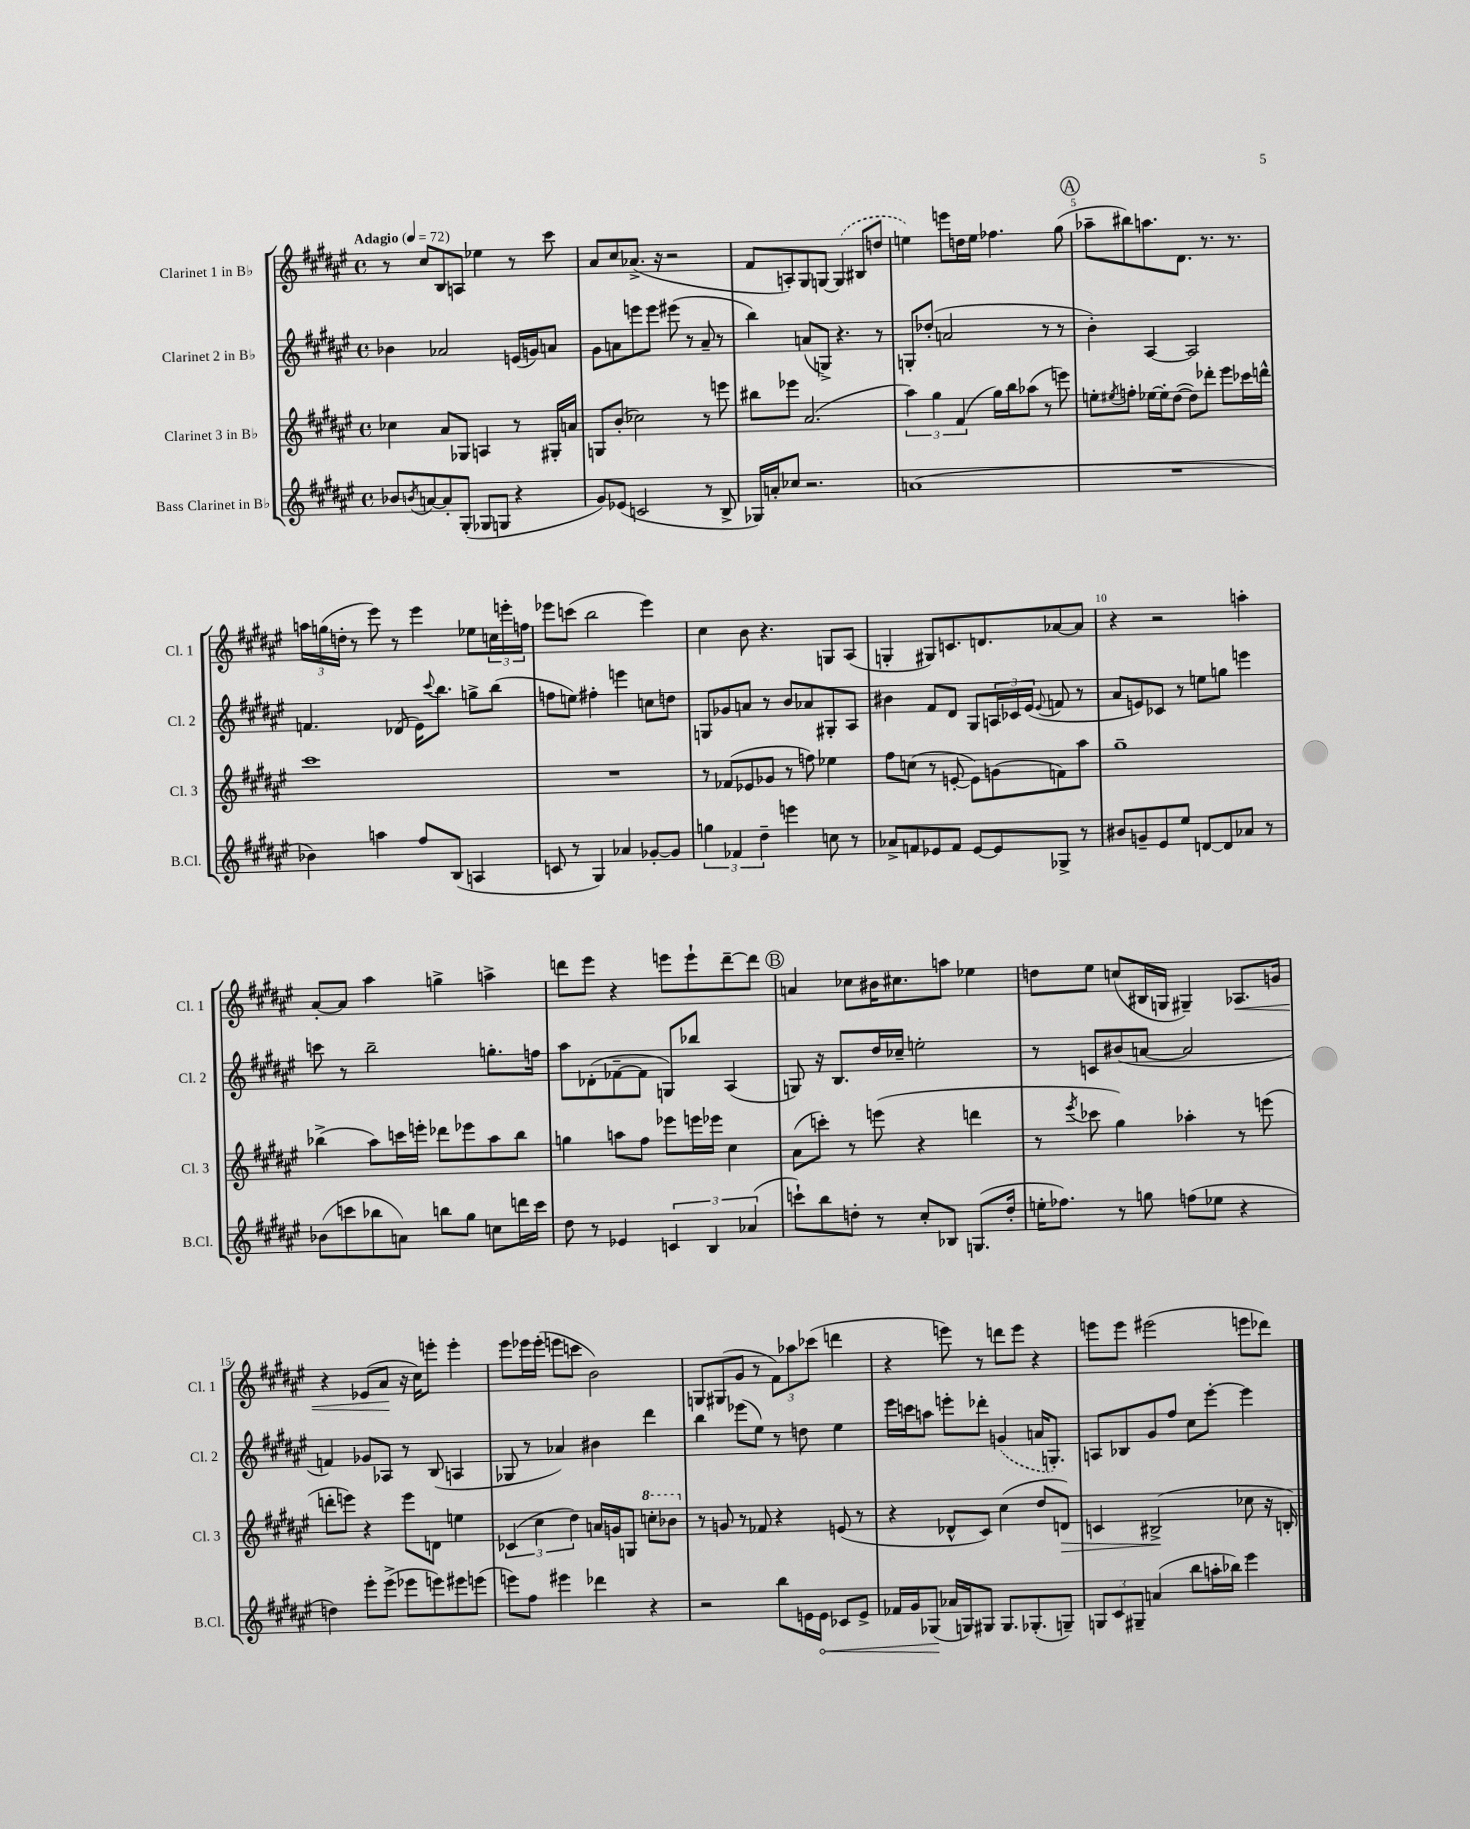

**kern	**dynam	**kern	**dynam	**kern	**kern	**dynam
*part4	*part4	*part3	*part3	*part2	*part1	*part1
*staff4	*staff4	*staff3	*staff3	*staff2	*staff1	*staff1
*I"Bass Clarinet in B♭	*	*I"Clarinet 3 in B♭	*	*I"Clarinet 2 in B♭	*I"Clarinet 1 in B♭	*
*I'B.Cl.	*	*I'Cl. 3	*	*I'Cl. 2	*I'Cl. 1	*
*clefG2	*	*clefG2	*	*clefG2	*clefG2	*
*k[f#c#g#d#a#e#]	*	*k[f#c#g#d#a#e#]	*	*k[f#c#g#d#a#e#]	*k[f#c#g#d#a#e#]	*
*M4/4	*	*M4/4	*	*M4/4	*M4/4	*
*met(c)	*	*met(c)	*	*met(c)	*met(c)	*
*MM72	*	*MM72	*	*MM72	*MM72	*
=1	=1	=1	=1	=1	=1	=1
!	!	!	!	!	!LO:TX:a:B:t=Adagio	!
8b-X/L	.	4cc-X\	.	4b-X\	8r	.
8qbn/	.	.	.	.	.	.
[8an/	.	.	.	.	8cc#/L	.
8a'/]	.	8a#/L	.	2a-X/	8B/	.
(8G#'/J	.	8G-X/J	.	.	8An/J	.
8G-X/L	.	4An/	.	.	4ee-X\	.
8Gn/J	.	.	.	.	.	.
4r	.	8r	.	(16en/LL	8r	.
.	.	.	.	16gn/J)	.	.
.	.	16G#X'/LL	.	8an/J	8ccc#\	.
.	.	16an/JJ	.	.	.	.
=2	=2	=2	=2	=2	=2	=2
8g#/L)	.	8Gn/L	.	8g#\L	8a#/L	.
(8e-X/J	.	(8b'/J	.	8an\	8cc#/	.
2cn/	.	2cc-X\)	.	8eeen\	(8.a-X^/J	.
.	.	.	.	8eee\J	.	.
.	.	.	.	.	16r	.
.	.	.	.	(8eee#X\	2r	.
.	.	.	.	8r	.	.
8r	.	8r	.	8a~/	.	.
8B^/	.	8eeen\	.	8r	.	.
=3	=3	=3	=3	=3	=3	=3
16G-X/LL)	.	8bb#X\L	.	4bb\)	8f#/L	.
16an'/J	.	.	.	.	.	.
8cc-X/J	.	8eee-X\J	.	.	8An'/)	.
2.r	.	(2.a#/	.	(8an/L	8G#/	.
.	.	.	.	8Gn^/J)	[8Gn/J	.
.	.	.	.	4.r	(4G/]	.
.	.	.	.	.	8B#X/L	.
.	.	.	.	8r	8ddn/J	.
=4	=4	=4	=4	=4	=4	=4
(1an	.	6aa#\)	.	8Gn'/L	4een\)	.
.	.	.	.	(8dd-X'/J	.	.
.	.	6gg#\	.	.	.	.
.	.	.	.	2an/	8eeen\L	.
.	.	(6f#/	.	.	.	.
.	.	.	.	.	16ddn\L	.
.	.	.	.	.	16ee\JJ	.
.	.	16gg#\LL)	.	.	4.ff-X\	.
.	.	16bb\J	.	.	.	.
.	.	(8aa-X\J	.	.	.	.
.	.	8r	.	8r	.	.
.	.	8eeen\)	.	8r	(8gg#\	.
!!LO:REH:place=s1:t=A
=5	=5	=5	=5	=5	=5	=5
1r	.	8een'\L	.	4b'\)	8aa-X~\L	.
.	.	8qee#X/	.	.	.	.
.	.	8ffn'\J	.	.	8bb#X\)	.
.	.	[16ee-X\LL	.	[4A#/	8.aan\	.
.	.	16ee-'\J]	.	.	.	.
.	.	([8dd#\J	.	.	.	.
.	.	.	.	.	8.d#\J	.
.	.	8dd#\L])	.	2A#/]	.	.
.	.	8ddd-X'\J	.	.	8.r	.
.	.	8eee#\L	.	.	.	.
.	.	.	.	.	8.r	.
.	.	16ccc-X\L	.	.	.	.
.	.	16dddn^^\JJ	.	.	.	.
!!LO:LB:g=z
=6	=6	=6	=6	=6	=6	=6
4b-X\)	.	1ccc#	.	4.fn/	24aan\LL	.
.	.	.	.	.	(24ggn\	.
.	.	.	.	.	24ddn'\JJ	.
.	.	.	.	.	8r	.
4aan\	.	.	.	.	8eee#\)	.
.	.	.	.	(8d-X/	8r	.
8ff#/L	.	.	.	16e#\KL)	4eee#\	.
.	.	.	.	8qqccc#/	.	.
.	.	.	.	8.bb\J	.	.
(8B/J	.	.	.	.	.	.
4An/	.	.	.	8ggn^\L	8ee-X\L	.
.	.	.	.	(8bb\J	24ccn\L	.
.	.	.	.	.	24eeen'\	.
.	.	.	.	.	24ffn\JJ	.
=7	=7	=7	=7	=7	=7	=7
8cn/	.	1r	.	8ffn\L	8eee-X\L	.
8r	.	.	.	8een\J)	(8cccn\J	.
4G#/)	.	.	.	4ff#X'\	2bb\	.
4a-X/	.	.	.	4eeen\	.	.
[8g-X'/L	.	.	.	8ccn\L	4eee-\)	.
8g-/J]	.	.	.	8ddn\J	.	.
=8	=8	=8	=8	=8	=8	=8
6ggn\	.	8r	.	8Gn/L	4cc#\	.
.	.	(8f-X/L	.	8g-X/	.	.
6f-X/	.	.	.	.	.	.
.	.	8e-X/	.	8an/J	8b\	.
6dd#~\	.	.	.	.	.	.
.	.	8g-X/J	.	8r	4.r	.
4eeen\	.	8r	.	8b/L	.	.
.	.	8ffn\)	.	8a-X/	.	.
8ccn\	.	4ee-X\	.	8G#X'/	8Gn/L	.
8r	.	.	.	8A#/J	(8A#/J	.
=9	=9	=9	=9	=9	=9	=9
8a-X^/L	.	8ff#\L	.	4b#X\	4Gn'/	.
8fn/	.	(8ccn\J	.	.	.	.
8e-X/	.	8r	.	8f#/L	8G#X/L)	.
8f/J	.	[8en'/	.	8d#/J	8.cn/	.
[8e-/L	.	8e\L])	.	8G#/L	.	.
.	.	.	.	.	8.dn/	.
8e-/]	.	(8gn\	.	24An/L	.	.
.	.	.	.	24c-X/	.	.
.	.	.	.	(24e#/JJ	.	.
.	.	.	.	8qqe#/	.	.
8G-X^/J	.	8fn\)	.	8fn/	[8a-X/	.
8r	.	8aa#\J	.	8r	8a-/J]	.
=10	=10	=10	=10	=10	=10	=10
8b#X/L	.	1gg#~	.	8a#/L	4r	.
8gn~/	.	.	.	8en/)	.	.
8e#/	.	.	.	8c-X/J	2r	.
8ee#/J	.	.	.	8r	.	.
[8dn/L	.	.	.	8een\L	.	.
8d/]	.	.	.	8ggn\J	.	.
8a-X/J	.	.	.	4eeen\	4aan'\	.
8r	.	.	.	.	.	.
!!LO:LB:g=z
=11	=11	=11	=11	=11	=11	=11
(8b-X\L	.	(4bb-X^\	.	8cccn\	[8a#'/L	.
8cccn\	.	.	.	8r	8a#/J]	.
8bb-X\	.	8aa#\L)	.	2bb~\	4aa#\	.
8an\J)	.	16cccn\L	.	.	.	.
.	.	16eeen'\JJ	.	.	.	.
8bbn\L	.	8ddd-X\L	.	.	4ggn^\	.
8gg#\J	.	8eee-X\	.	.	.	.
8ccn\L	.	8aa#\	.	8.ggn'\L	4aan^\	.
16dddn\L	.	8bb-\J	.	.	.	.
16ccc\JJ	.	.	.	16ffn\Jk	.	.
=12	=12	=12	=12	=12	=12	=12
8dd#\	.	4ggn\	.	8aa#\L	8dddn\L	.
8r	.	.	.	(8d-X'\	8eee#\J	.
4e-X/	.	8aan\L	.	[8f-X~\	4r	.
.	.	8ff#\J	.	8f-\J]	.	.
6cn/	.	8eee-X\L	.	8Gn/L)	8eeen\L	.
.	.	16eeen\L	.	8bb-X/J	8eee`\	.
6B/	.	.	.	.	.	.
.	.	16eee-X\JJ	.	.	.	.
.	.	4cc#\	.	(4A#/	[8ddd~\	.
(6a-X/	.	.	.	.	.	.
.	.	.	.	.	8ddd\J]	.
!!LO:REH:place=s1:t=B
=13	=13	=13	=13	=13	=13	=13
8cccn`\L)	.	(8a#\L	.	8Gn/)	4an/	.
8bb\	.	8cccn'\J)	.	16r	.	.
.	.	.	.	8.B/L	.	.
8ddn'\J	.	8r	.	.	8cc-X\L	.
8r	.	(8eeen\	.	16dd#/L	16b#X\K	.
.	.	.	.	16cc-X~/JJ	8.cc#X\	.
8cc#'/L	.	4r	.	2een'\	.	.
8B-X/J	.	.	.	.	8aan\J	.
(8.Gn/L	.	4dddn\	.	.	4ee-X\	.
16dd'/Jk	.	.	.	.	.	.
=14	=14	=14	=14	=14	=14	=14
16een'\KL	.	8r	.	8r	8ddn\L	.
8.ff-X\J)	.	.	.	.	.	.
.	.	8qeee#/	.	.	.	.
.	.	8ccc-X\	.	8cn/L	8ee#\J	.
8r	.	4gg#\)	.	(8b#X/	(8ccn/L	.
8ggn\	.	.	.	[8an/J	16B#X/L	.
.	.	.	.	.	16Gn/JJ	.
(8ffn\L	.	4aa-X'\	.	2a/]	4G#X~/)	.
8ee-X\J	.	.	.	.	.	.
!	!	!	!	!	!	!LO:HP:b
4r	.	8r	.	.	8.A-X/L	<
.	.	(8eeen\	.	.	.	.
.	.	.	.	.	16gn/Jk	.
!!LO:LB:g=z
=15	=15	=15	=15	=15	=15	=15
4ddn\)	.	8dddn'\L	.	4fn/)	4r	.
.	.	8eeen\J)	.	.	.	.
8eee#'\L	.	4r	.	8g-X/L	(8e-X/L	.
(8eee#^\J	.	.	.	8A-X/J	8a#/J	.
8eee-X\L	.	8eee\L	.	8r	16r	[
.	.	.	.	.	16cc#\KL)	.
8eeen\)	.	8dn\J	.	(8B/	8eeen'\J	.
8eee#X\	.	4een\	.	4An/	4eee'\	.
(8eeen\J	.	.	.	.	.	.
=16	=16	=16	=16	=16	=16	=16
8eeen\L)	.	(6c-X/	.	8G-X/	8eee#\L	.
8ff#\J	.	.	.	8r	16eee-X\L	.
.	.	6cc#\	.	.	.	.
.	.	.	.	.	(16eee-'\JJ	.
4eee#X\	.	.	.	4a-X/)	8eeen\L	.
.	.	6dd#\)	.	.	.	.
.	.	.	.	.	8cccn\J	.
4ddd-X\	.	16an/LL	.	4b#X\	2b\)	.
.	.	16gn/J	.	.	.	.
.	.	8Gn/J	.	.	.	.
*	*	*8va	*	*	*	*
4r	.	8cccn'\L	.	4ddd#\	.	.
.	.	8bb-X\J	.	.	.	.
=17	=17	=17	=17	=17	=17	=17
*	*	*X8va	*	*	*	*
2r	.	8r	.	4bb\	8Gn/L	.
.	.	8gn/	.	.	(8G#X/	.
.	.	8r	.	(8eee-X\L	8g#/J	.
.	.	8f-X/	.	8ee#\J)	8r	.
8bb\L	.	4r	.	8r	12f#\L)	.
.	.	.	.	.	12aa-X\	.
16en\L	.	.	.	8ddn\	.	.
.	.	.	.	.	(12ccc-X\J	.
!	!LO:HP:b	!	!	!	!	!
16e\JJ	<	.	.	.	.	.
8c-X/L	.	(8en/	.	4ee#\	4dddn\	.
8e^/J	.	8r	.	.	.	.
=18	=18	=18	=18	=18	=18	=18
16f-X/LL	.	4r	.	16eee#\LL	4r	.
16g#/J	.	.	.	16cccn\J	.	.
(8G-X/J	.	.	.	8aan\J	.	.
16a-X/LL	[	8d-X^^/L	.	8eeen'\L	8eeen\)	.
16Gn/J)	.	.	.	.	.	.
8G#X/J	.	8c#/J)	.	8ddd-X'\J	8r	.
8.G#/L	.	(4cc#\	.	(4gn/	8dddn\L	.
.	.	.	.	.	8eee\J	.
(8.G-X'/	.	.	.	.	.	.
.	.	8dd#/L	.	16an/KL	4r	.
.	.	.	.	8.Gn'/J)	.	.
!	!	!	!LO:HP:b	!	!	!
8Gn~/J)	.	8dn/J)	>	.	.	.
=19	=19	=19	=19	=19	=19	=19
12Gn/L	.	4cn/	.	8An/L	8eeen\L	.
12c#/	.	.	.	.	.	.
.	.	.	.	8B-X/	8eee\J	.
12G#X~/J	.	.	.	.	.	.
(4an/	.	(2B#X^/	.	8g#/	(2eee#X\	.
.	.	.	.	8ff#/J	.	.
8bb\L	.	.	.	8cc#\L	.	.
16aan'\L	.	.	.	[8eee#'\J	.	.
16bb-X\JJ)	.	.	.	.	.	.
4eee#\	.	8cc-X\	]	4eee#\]	8eeen\L	.
.	.	16r	.	.	8ddd-X\J)	.
.	.	16Bn'/)	.	.	.	.
==	==	==	==	==	==	==
*-	*-	*-	*-	*-	*-	*-
